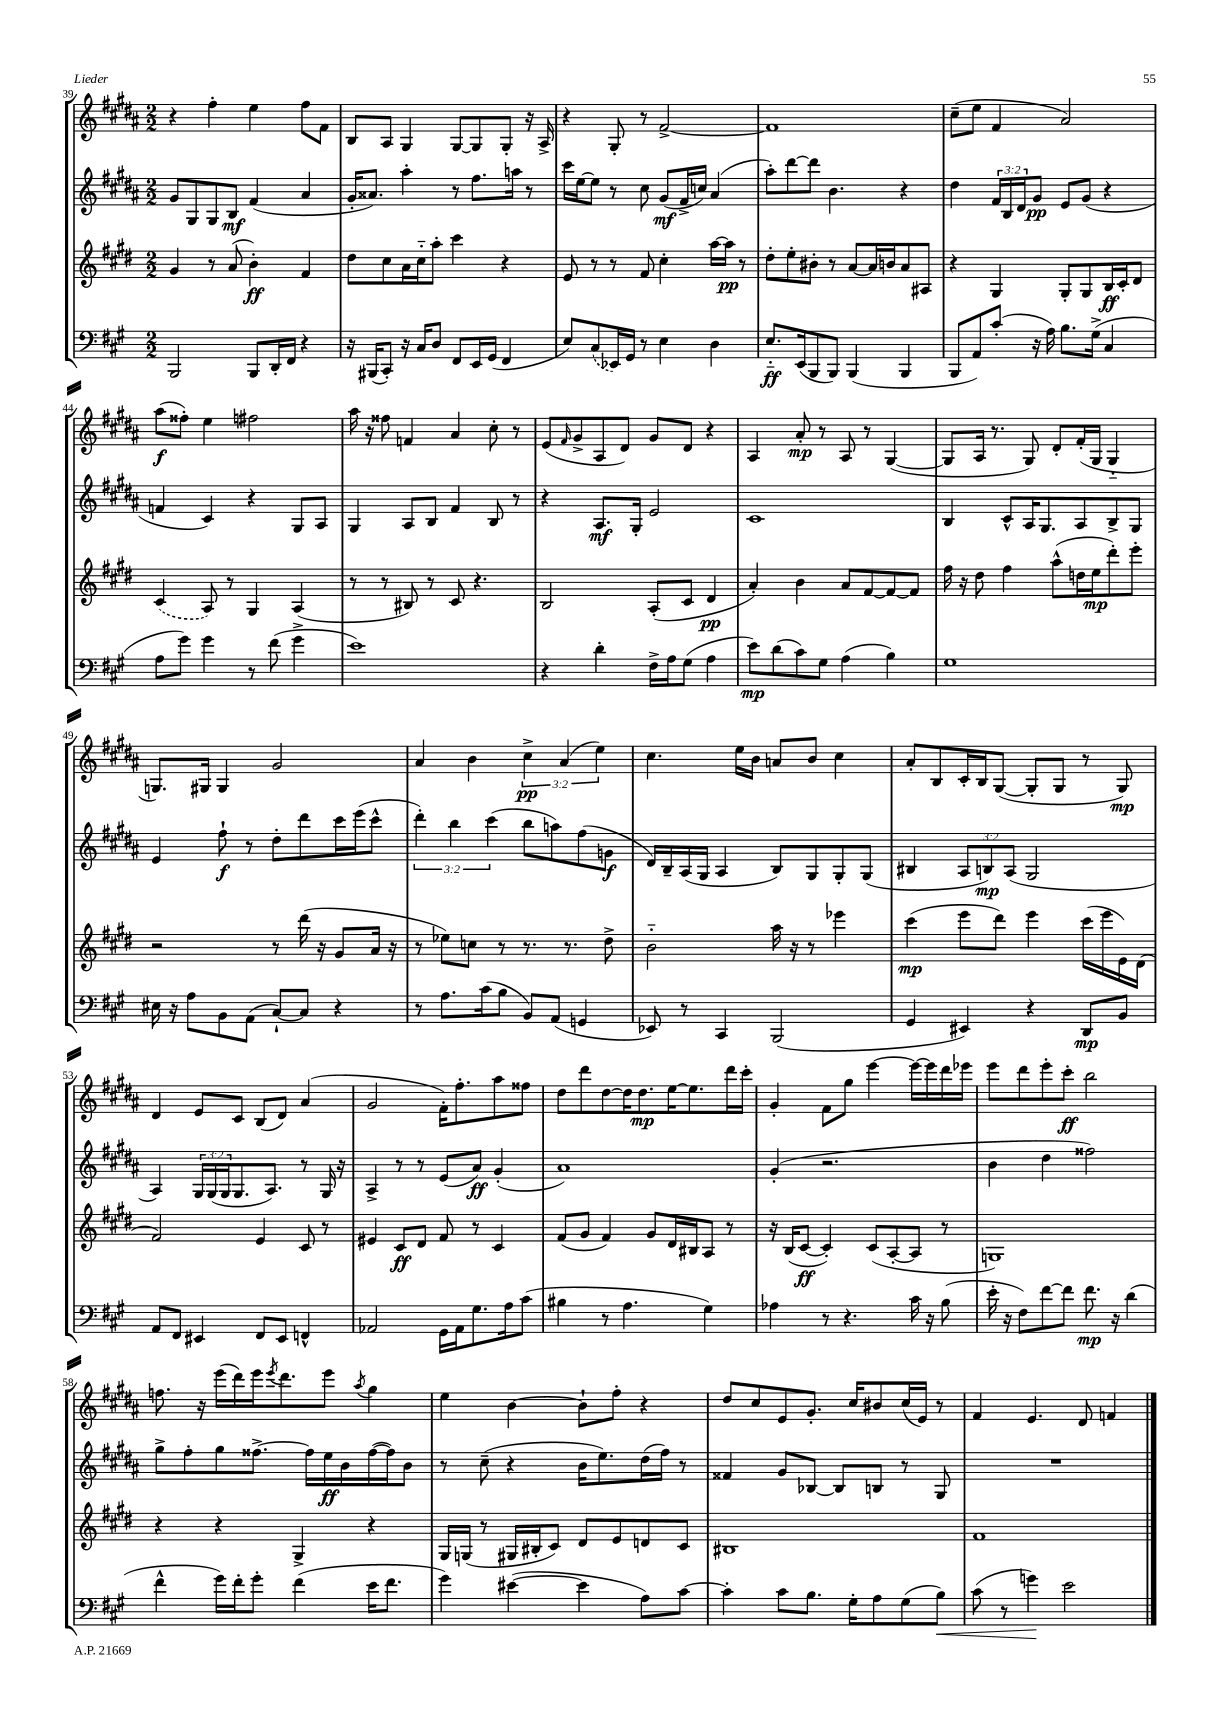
<<
\new StaffGroup <<
\new Staff = "s0" {
    \clef treble \key b \major \numericTimeSignature \time 2/2 \override Staff.TupletNumber.text = #tuplet-number::calc-fraction-text
    r4 fis''4-. e''4 fis''8 fis'8 |
    b8 ais8 gis4 gis8~ gis8 gis8-. r16 ais16-> |
    r4 gis8-. r8 fis'2~-> |
    fis'1 |
    cis''8--( e''8 fis'4 ais'2) |
    ais''8\f( fisis''8-.) e''4 fis''2 |
    ais''16 r16 fisis''8 f'4 ais'4 cis''8-. r8 |
    e'8( \grace { fis'16 } gis'8-> ais8 dis'8) gis'8 dis'8 r4 |
    ais4 ais'8-.\mp r8 ais8 r8 gis4~( |
    gis8 ais16 r8. gis8) dis'8-. fis'16-.( gis16 gis4-_ |
    g8.) gis16 gis4 gis'2 |
    ais'4 b'4 \tuplet 3/2 { cis''4->\pp ais'4( e''4) } |
    cis''4. e''16 b'16 a'8 b'8 cis''4 |
    ais'8-. b8 cis'16-. b16 gis8~( gis8-. gis8 r8 gis8\mp) |
    dis'4 e'8 cis'8 b8( dis'8) ais'4( |
    gis'2 fis'16-.) fis''8.-. ais''8 fisis''8 |
    dis''8 dis'''8 dis''8~ dis''16 dis''8.\mp e''16~ e''8. dis'''16 cis'''16-. |
    gis'4-. fis'8 gis''8 e'''4~ e'''16~ e'''16 dis'''16 ees'''16 |
    e'''8 dis'''8 e'''8-. cis'''8-.\ff b''2 |
    f''8. r16 e'''16( dis'''16) e'''16 \acciaccatura { e'''8 } dis'''8. e'''8 \acciaccatura { ais''8 } gis''4 |
    e''4 b'4~ b'8-! fis''8-. r4 |
    dis''8 cis''8 e'8 gis'8.-. cis''16 bis'8 cis''16( e'16) r8 |
    fis'4 e'4. dis'8 f'4 \bar "|." |
}
\new Staff = "s1" {
    \clef treble \key b \major \numericTimeSignature \time 2/2 \override Staff.TupletNumber.text = #tuplet-number::calc-fraction-text
    gis'8 gis8 gis8 b8\mf fis'4( ais'4 |
    gis'16-. aisis'8.) ais''4-. r8 fis''8. a''16 r8 |
    cis'''16 e''16~ e''8 r8 cis''8 gis'8\mf( fis'16-> c''16) ais'4( |
    ais''8-.) dis'''8~ dis'''8 b'4. r4 |
    dis''4 \tuplet 3/2 { fis'16 b16 dis'16 } gis'8\pp e'8 gis'8( r4 |
    f'4 cis'4) r4 gis8 ais8 |
    gis4 ais8 b8 fis'4 b8 r8 |
    r4 ais8.\mf gis16-. e'2 |
    cis'1 |
    b4 cis'8-^ ais16 gis8. ais8 b8-> gis8 |
    e'4 fis''8-!\f r8 dis''8-. dis'''8 cis'''16 e'''16( cis'''8-^ |
    \tuplet 3/2 { dis'''4-.) b''4 cis'''4( } b''8 a''8) fis''8( g'8\f |
    dis'16) b16-- ais16( gis16 ais4 b8) gis8 gis8-. gis8( |
    bis4 \tuplet 3/2 { ais8 b8\mp) ais8( } gis2 |
    ais4) \tuplet 3/2 { gis16 gis16( gis16 } gis8. ais8.) r8 gis16 r16 |
    ais4-> r8 r8 e'8( ais'8\ff) gis'4-.( |
    ais'1) |
    gis'4-.( r2. |
    b'4 dis''4 fisis''2) |
    gis''8-> fis''8-. gis''8 fisis''8.~-> fisis''16 e''16\ff b'16 fisis''16~( fisis''16) b'8 |
    r8 cis''8--( r4 b'16 e''8.) dis''16( fis''16) r8 |
    fisis'4 gis'8 bes8~ bes8 b8 r8 gis8 |
    R1 \bar "|." |
}
\new Staff = "s2" {
    \clef treble \key e \major \numericTimeSignature \time 2/2
    gis'4 r8 a'8( b'4-.\ff) fis'4 |
    dis''8 cis''8 a'16 cis''16-_ a''8-. cis'''4 r4 |
    e'8 r8 r8 fis'8 cis''4-. a''16~ a''16\pp r8 |
    dis''8-. e''8-. bis'8-. r8 a'8~ a'16 b'16 a'8 ais8 |
    r4 gis4 gis8-. gis8 b16\ff cis'16-. dis'8 |
    \once \slurDashed cis'4( a8) r8 gis4 a4( |
    r8 r8 bis8) r8 cis'8 r4. |
    b2 a8-.( cis'8 dis'4\pp |
    a'4-.) b'4 a'8 fis'8~ fis'8~ fis'8 |
    fis''16 r16 dis''8 fis''4 a''8-^( d''16 e''16\mp dis'''8-.) e'''8-. |
    r2 r8 dis'''16( r16 gis'8 a'16 r16 |
    r8 ees''8) c''8 r8 r8. r8. dis''8-> |
    b'2-_ a''16 r16 r8 ees'''4 |
    cis'''4\mp( e'''8 dis'''8) e'''4 cis'''16( e'''16 e'16) dis'16( |
    fis'2) e'4 cis'8 r8 |
    eis'4 cis'8\ff dis'8 fis'8 r8 cis'4 |
    fis'8( gis'8 fis'4) gis'8 dis'16 bis16 a8 r8 |
    r16 b16( cis'8~\ff cis'4-.) cis'8( a8~-. a8 r8 |
    g1) |
    r4 r4 gis4-> r4 |
    gis16 g16( r8 gis16 bis16-. cis'8) dis'8 e'8 d'8 cis'8 |
    bis1 |
    fis'1 \bar "|." |
}
\new Staff = "s3" {
    \clef bass \key a \major \numericTimeSignature \time 2/2
    b,,2 b,,8 d,16-. fis,16 r4 |
    r16 bis,,16( cis,8-.) r16 cis16 d8 fis,8 e,16 gis,16( fis,4 |
    e8) \once \slurDashed cis8( ees,16) gis,16 r8 e4 d4 |
    e8.-_\ff e,16( b,,8 b,,8) b,,4( b,,4 |
    b,,8 a,8) cis'8-.( r16 a16) b8. gis16->( cis4 |
    a8 gis'8) gis'4 r8 fis'8( gis'4-> |
    e'1) |
    r4 d'4-. fis16-> a16 gis8( a4 |
    e'8\mp) d'8( cis'8) gis8 a4( b4) |
    gis1 |
    eis16 r16 a8 b,8 a,8( cis8~-!) cis8 r4 |
    r8 a8. cis'16( b8 b,8) a,8( g,4 |
    ees,8) r8 cis,4 b,,2( |
    gis,4 eis,4) r4 d,8\mp b,8 |
    a,8 fis,8 eis,4 fis,8 eis,8 f,4-^ |
    aes,2 gis,16 aes,16 gis8. a16 cis'8( |
    bis4 r8 a4. gis4) |
    aes4 r8 r4. cis'16 r16 b8( |
    e'16-. r16 fis8) fis'8~ fis'8 fis'8.\mp r16 d'4( |
    fis'4-^ gis'16) fis'16-. gis'8-. fis'4( e'16 fis'8. |
    gis'4) eis'4~( eis'4 a8) cis'8~ |
    cis'4-. cis'8 b8. gis16-. a8 gis8( b8\<) |
    cis'8( r8 g'4\!) e'2 \bar "|." |
}
>>
>>
\layout { \context { \Score currentBarNumber = #39 } }
